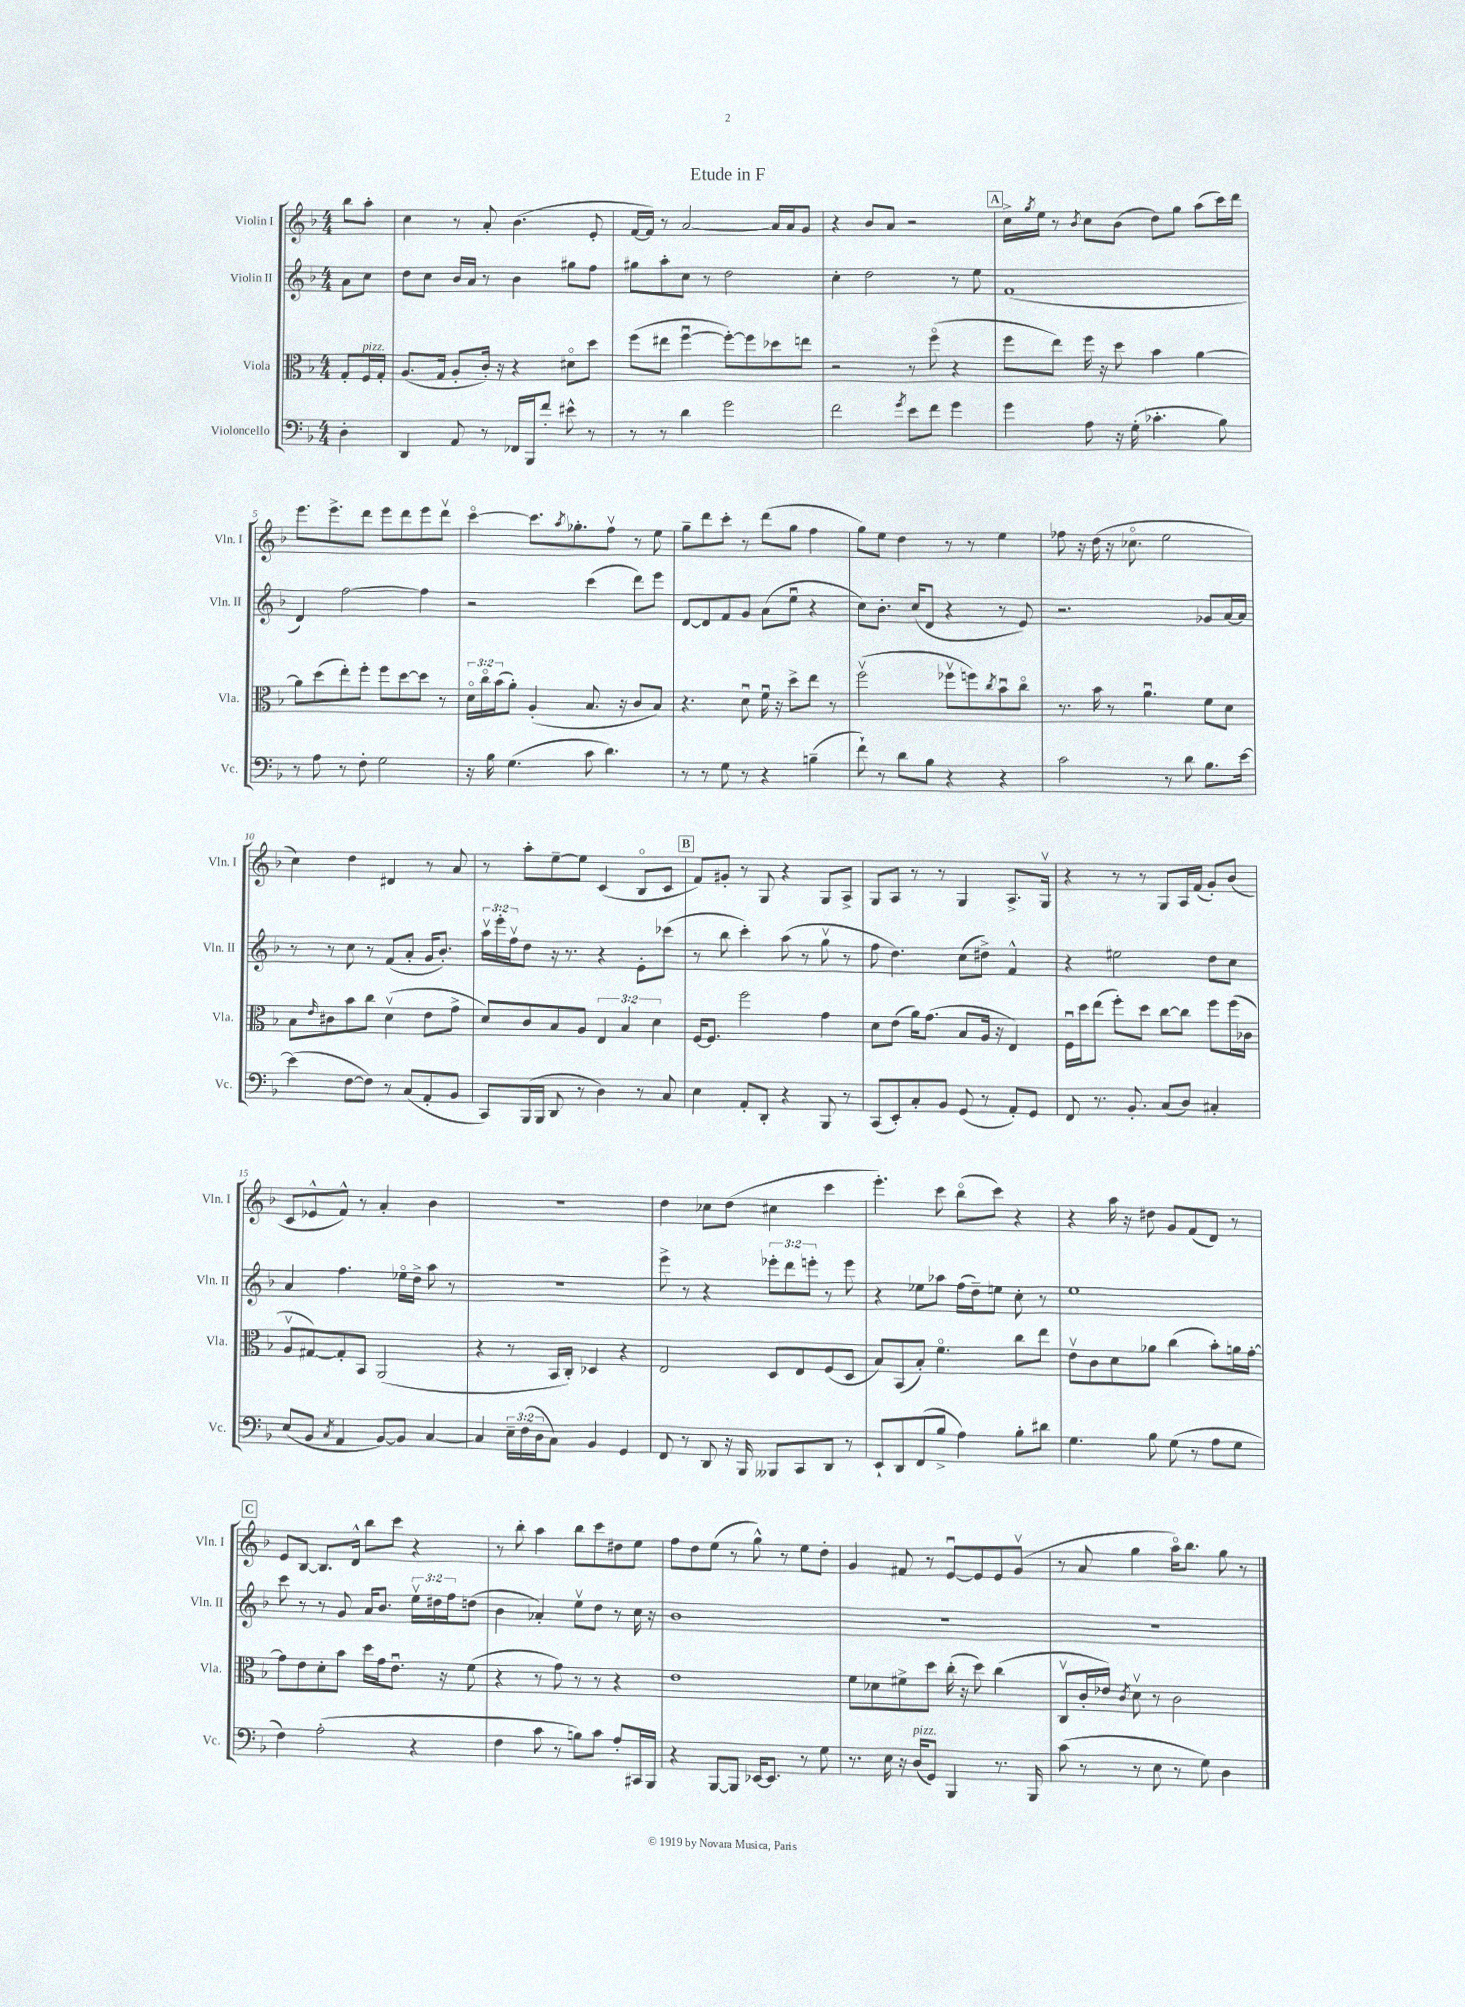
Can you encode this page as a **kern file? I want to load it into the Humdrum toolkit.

**kern	**kern	**kern	**kern
*staff4	*staff3	*staff2	*staff1
*clefF4	*clefC3	*clefG2	*clefG2
*k[b-]	*k[b-]	*k[b-]	*k[b-]
*M4/4	*M4/4	*M4/4	*M4/4
4D'	8G'	8a	8bb-
.	16F	8cc	8aa'
.	16G'	.	.
=	=	=	=
4DD	(8.A	8dd	4cc
.	.	8cc	.
.	16G	.	.
8AA	8A'	16b-	8r
.	.	16a	.
8r	16c')	8r	8a'
.	16r	.	.
16FF-	4r	4b-	(4.b-
16BBB-	.	.	.
8f'	.	.	.
8e#^^	8d#o	8gg#	.
8r	8dd	8ff	8e'
=	=	=	=
8r	(8ff	8gg#	[16f
.	.	.	16f])
8r	8ee#	8aa'	8r
4d	[4ffu	8cc	[2a
.	.	8r	.
2g	8ff'_)	2dd	.
.	8ff]	.	.
.	8dd-	.	16a]
.	.	.	16a
.	8ee	.	8g
=	=	=	=
2f	2r	4cc'	4r
.	.	2dd	8b-
.	.	.	8a
8qg	.	.	.
8e	8r	.	2r
8f	(8ffo	.	.
4g	4r	8r	.
.	.	8ee	.
=	=	=	=
4g	8ff	(1f	16cc^
.	.	.	8qgg
.	.	.	16ee
.	8ee)	.	8r
.	.	.	8qb-
8A	16ff	.	8cc
.	16r	.	.
16r	8dd	.	(8b-
(16G'	.	.	.
4.c-'	4b-	.	8dd)
.	.	.	8gg
.	[4a	.	(8aa
8B-)	.	.	16ccc)
.	.	.	16ddd
=	=	=	=
8r	8a]	4d)	8.eee
8A	(8dd	.	.
.	.	.	8.eee^
8r	8ee')	[2ff	.
8F'	8ff'	.	8ddd
2G	8ff	.	8eee
.	[8dd	.	8ddd
.	8dd]	4ff]	8eee
.	8r	.	8dddv
=	=	=	=
16r	24do	2r	[4ccco
.	24cco	.	.
16B-	.	.	.
.	(24b-	.	.
(4.G	8a')	.	.
.	(4A'	.	8.ccc]
.	.	.	8qaa
.	.	.	8.gg-'
8c	8.B-	(4ccc	.
4.d)	.	.	8ffv
.	16r	.	.
.	8c	8ddd)	8r
.	8B-)	8eee	8ee
=	=	=	=
8r	4.r	[8d	8gg~
8r	.	8d]	8ddd
8G	.	8f	8ccc'
8r	8du	8g	8r
4r	16fu	(8a	(8ddd
.	16r	.	.
.	8dd^	8eeu	8gg
(4B~	8ee	4r	4ff
.	8r	.	.
=	=	=	=
8f`)	(2ffv	8cc)	8gg)
8r	.	8.b-'	8ee
8d	.	.	4dd
.	.	(16cc	.
8B-	.	8d	.
4r	8ff-v	4r	8r
.	8ff)	.	8r
.	8qcc	.	.
4r	8b-u	8r	4ee
.	8cco	8e)	.
=	=	=	=
2c	8.r	2.r	8ff-
.	.	.	16r
.	16b-	.	(16dd
.	8r	.	16r
.	.	.	8.cc-o
.	4.au	.	.
8r	.	.	2ee
8d	.	.	.
8.B-	8f	8g-	.
.	8d	[16a	.
[16e	.	16a]	.
=	=	=	=
(4e]	8B-	8r	4cc)
.	16qqe	.	.
.	8c#	8r	.
[8F	8b-	8cc	4dd
8F])	8cc	8r	.
8r	(4dv	(8f	4d#
(8C	.	8a'	.
8AA'	8e	16g	8r
.	.	8.b-')	.
8BB-	8g^	.	8a
=	=	=	=
8CC)	8d)	24aav	8r
.	.	24eee'	.
.	.	24ffv	.
(16BBB-	8c	8dd	8aa'
16BBB-	.	.	.
8DD	8B-	16r	[8ee~
.	.	8.r	.
8r	8A	.	8ee]
4D)	6E	4r	(4c
.	6B-	.	.
8r	.	8e'	8B-o
.	6d	.	.
8C	.	(8ccc-	8c
=	=	=	=
4E	[16F	8r	8f)
.	8.F]	.	.
.	.	8bb-	8g#'
8AA'	2ff	4ccc')	8r
8DD'	.	.	8G
4r	.	(8aa	4r
.	.	8r	.
8BBB-	4g	8ggv	8G
8r	.	8r	8A^
=	=	=	=
(8CC	8d	8ff	8G
8EE')	(8e	4.dd)	8A
8C'	16a)	.	8r
.	(8.g	.	.
8BB-	.	.	8r
(8GG	8B-	(8cc	4G
8r	16A	8dd#^)	.
.	16r	.	.
8AA')	4E)	4f^^	8.A^
8GG	.	.	.
.	.	.	16Gv
=	=	=	=
8FF	16Fu	4r	4r
.	16dd	.	.
8.r	(8ee	.	.
.	8ff')	2ee#	8r
8.BB-'	.	.	.
.	8dd	.	8r
(8C	[8cc	.	8G
8D)	8cc]	.	16A
.	.	.	(16f
4C#'	8ff	8dd	8g')
.	(16ff	8cc	(8b-
.	16c-	.	.
=	=	=	=
(8E	8Av	4a	8c
8BB-	[8G#)	.	8e-^^
8qC	.	.	.
4AA	8G#']	4.ff	8f^^)
.	8BB-	.	8r
[8BB-)	(2AA	.	4a'
8BB-]	.	16ee-o	.
.	.	16dd^	.
[4C	.	8aa	4b-
.	.	8r	.
=	=	=	=
4C]	4r	1r	1r
24E~	8r	.	.
(24F	.	.	.
24D	.	.	.
8C)	16BB-	.	.
.	16C')	.	.
4BB-	4D-	.	.
4GG	4r	.	.
=	=	=	=
8FF	2E	8eee^	4dd
8r	.	8r	.
8DD	.	4r	8cc-
16r	.	.	(8dd
16BBB-	.	.	.
8BBB--	8D	12eee-'	4cc#
.	.	12ddd	.
8CC	8E	.	.
.	.	12eee'	.
8DD	(8F	8r	4ccc
8r	8D	8eee	.
=	=	=	=
8EE`	8B-)	4r	4.eee')
8DD	(8BB-	.	.
(8FF	8B-')	8ee-	.
8B-^	4.fo	8aa-	8ccc
4A)	.	(16ff	(8bb-o
.	.	16dd~)	.
.	.	8ee	8ccc)
8B-'	8cc	8cc'	4r
8d#	8ee	8r	.
=	=	=	=
4.G	8ev	1ee	4r
.	8c	.	.
.	8d	.	16aa
.	.	.	16r
8B-	8a-	.	8dd#
(8G	(4cc	.	8g
8r	.	.	(8f
8A	8b-')	.	8d)
8G	16a	.	8r
.	[16g'	.	.
=	=	=	=
4F)	8g]	8ccc	8e
.	8e	8r	[8B-
(2A'	8d'	8r	8.B-]
.	8b-	8g	.
.	.	.	16d^^
.	16dd	16a	8bb-
.	16g	8.b-	.
.	8.eu	.	8ccc
4r	.	24eev	4r
.	.	24dd#	.
.	16r	.	.
.	.	24ff	.
.	(8f	(8dd	.
=	=	=	=
4F	4r	4b-	8r
.	.	.	8bb-'
8c	8r	4a-')	4aa
8r	8g)	.	.
8B)	8r	8eev	8bb-
8c	8r	8dd	8ccc
8A'	4r	8r	8dd#
16CC#	.	16cc	8ee
16BBB-	.	16r	.
=	=	=	=
4r	1e	1b-	8ff
.	.	.	8dd
[8BBB-	.	.	(8ee
8BBB-]	.	.	8r
[16EE-	.	.	8gg^^)
8.EE-]	.	.	.
.	.	.	8r
8r	.	.	8ee
8G	.	.	8dd'
=	=	=	=
8.r	8f	1r	4g
.	8d-	.	.
16E	.	.	.
16r	8f#^	.	8f#
(16D	.	.	.
8GG)	8dd	.	8r
4BBB-	(16cc'	.	[8eu
.	16r	.	.
.	8dd)	.	8e]
8.r	(4cc	.	8e
.	.	.	(8gv
16BBB-	.	.	.
=	=	=	=
(8c	8Cv	1r	8r
8r	16c'	.	8a
.	16e-)	.	.
.	8qc	.	.
8r	8dv	.	4gg
8E	8r	.	.
8r	2c	.	16aao)
.	.	.	8.bb-
8G)	.	.	.
4D	.	.	8gg
.	.	.	8r
==	==	==	==
*-	*-	*-	*-
